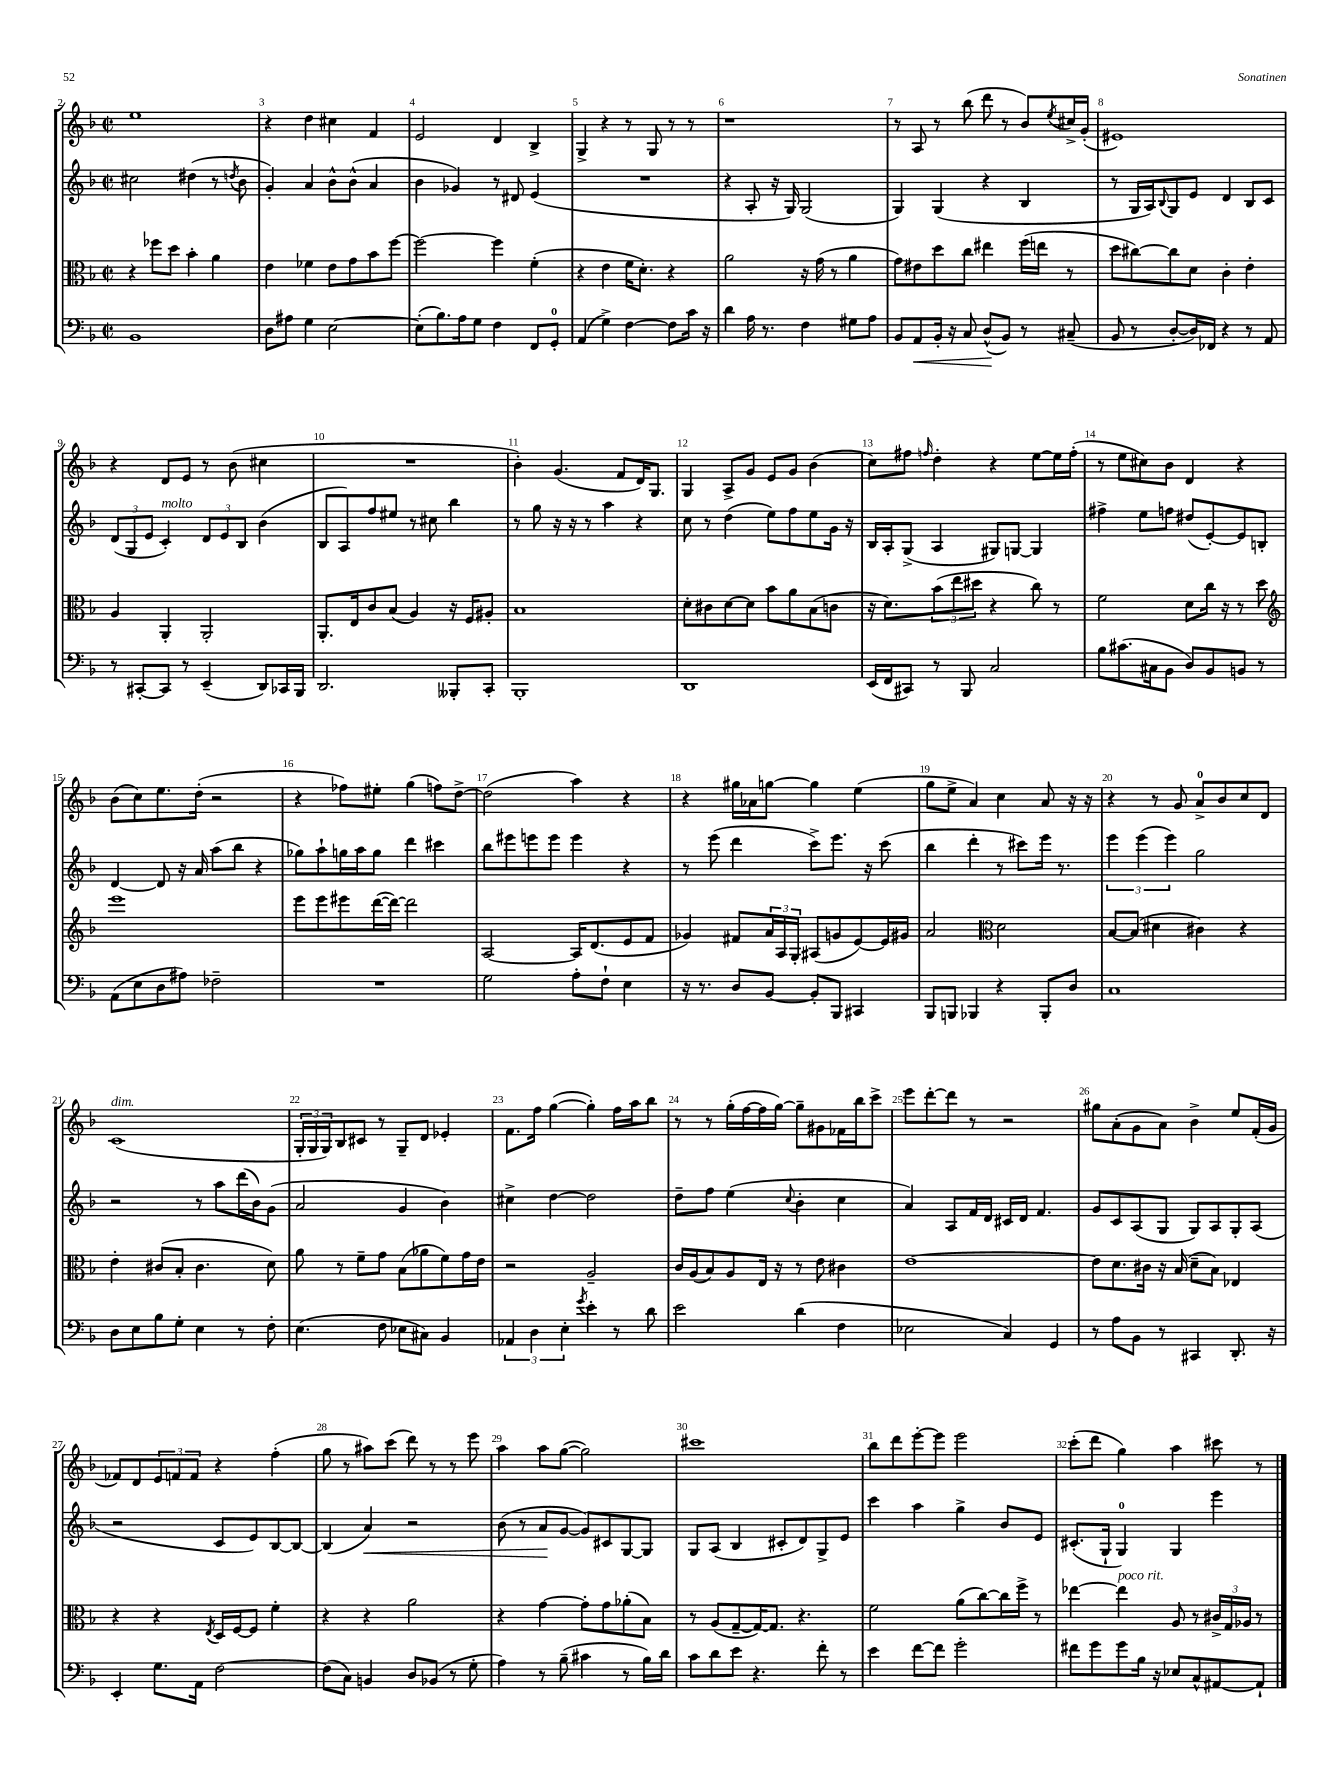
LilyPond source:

<<
\new StaffGroup <<
\new Staff = "s0" {
    \clef treble \key f \major \defaultTimeSignature \time 2/2
    e''1 |
    r4 d''4 cis''4 f'4 |
    e'2 d'4 bes4-> |
    g4-> r4 r8 g8 r8 r8 |
    r1 |
    r8 a8 r8 bes''8( d'''8 r8 bes'8) \acciaccatura { e''8 } cis''16-> g'16-.( |
    eis'1) |
    r4 d'8 e'8 r8 bes'8( cis''4 |
    R1 |
    bes'4-.) g'4.( f'8 d'16) g8. |
    g4 a8-> g'8 e'8 g'8 bes'4( |
    c''8) fis''8 \grace { f''16 } d''4-. r4 e''8~ e''16 f''16-.( |
    r8 e''8 cis''8) bes'8 d'4 r4 |
    bes'8( c''8) e''8. d''16-.( r2 |
    r4 fes''8) eis''8-. g''4( f''8) d''8~-> |
    d''2( a''4) r4 |
    r4 gis''16 aes'16 g''8~ g''4 e''4( |
    g''8 e''8-> a'4) c''4 a'8 r16 r16 |
    r4 r8 g'8 a'8-0-> bes'8 c''8 d'8 |
    c'1^\markup { \italic "dim." }( |
    \tuplet 3/2 { g16-. g16 g16) } bes8 cis'8 r8 g8-- d'8 ees'4-. |
    f'8. f''16 g''4~( g''4-.) f''16 a''16 bes''8 |
    r8 r8 g''16-.( f''16~ f''16 g''16~) g''8-- gis'8 fes'16 bes''16 c'''8-> |
    e'''8 d'''8~-. d'''8 r8 r2 |
    gis''8 a'8-.( g'8 a'8) bes'4-> e''8 f'16-.( g'16 |
    fes'8) d'8 \tuplet 3/2 { e'8 f'8 f'8 } r4 f''4-.( |
    g''8 r8 ais''8) c'''8( d'''8) r8 r8 e'''8 |
    a''4 a''8 g''8~( g''2) |
    cis'''1 |
    bes''8 d'''8 e'''8~-. e'''8 e'''2 |
    c'''8-.( d'''8 g''4) a''4 cis'''8 r8 \bar "|." |
}
\new Staff = "s1" {
    \clef treble \key f \major \defaultTimeSignature \time 2/2
    cis''2 dis''4( r8 \acciaccatura { d''8 } bes'8 |
    g'4-.) a'4 bes'8-^ bes'8-^( a'4 |
    bes'4 ges'4) r8 dis'8 e'4( |
    R1 |
    r4 a8-. r16 g16) g2( |
    g4) g4( r4 bes4 |
    r8 g16 a16) \appoggiatura { bes8 } g8 e'8 d'4 bes8 c'8 |
    \tuplet 3/2 { d'8( g8 e'8 } c'4-.^\markup { \italic "molto" }) \tuplet 3/2 { d'8 e'8 bes8 } bes'4( |
    bes8 a8) f''8 eis''8 r8 cis''8 bes''4 |
    r8 g''8 r16 r16 r8 a''4 r4 |
    c''8 r8 d''4( e''8) f''8 e''8 g'16 r16 |
    bes16 a16-. g8->( a4 gis8) g8~ g4 |
    fis''4-> e''8 f''8 dis''8( e'8~-.) e'8 b8-. |
    d'4~ d'8 r16 a'16 a''8( bes''8 r4 |
    ges''8) a''8-! g''16 a''16 g''8 d'''4 cis'''4 |
    bes''8 eis'''8 e'''8 e'''8 e'''4 r4 |
    r8 e'''8( d'''4 c'''8->) e'''8. r16 c'''8( |
    bes''4 d'''4-. r8 cis'''8) e'''16 r8. |
    \tuplet 3/2 { e'''4 e'''4( e'''4) } g''2 |
    r2 r8 a''8 d'''16( bes'16) g'8( |
    a'2 g'4 bes'4) |
    cis''4-> d''4~ d''2 |
    d''8-- f''8 e''4( \appoggiatura { c''8 } bes'4-. c''4 |
    a'4) a8 f'16 d'16 cis'16 d'16 f'4. |
    g'8 c'8 a8( g8 g8) a8 g8-. a8( |
    r2 c'8 e'8) bes8~ bes8~ |
    bes4( a'4\<) r2 |
    bes'8( r8 a'8\! g'8~ g'8) cis'8 g8~ g8 |
    g8 a8( bes4 cis'8-. d'8) g8-> e'8 |
    c'''4 a''4 g''4-> bes'8 e'8 |
    cis'8.-.( g16-! g4-0) g4 e'''4 \bar "|." |
}
\new Staff = "s2" {
    \clef alto \key f \major \defaultTimeSignature \time 2/2
    r4 fes''8 d''8 bes'4-. a'4 |
    e'4 fes'4 e'8 g'8 bes'8 f''8~ |
    f''2~ f''4 f'4-.( |
    r4 e'4 f'16 d'8.-.) r4 |
    a'2 r16 g'16( r8 a'4 |
    g'8) eis'8 d''8 c''8 eis''4 f''16( e''16 r8 |
    d''8 cis''8~) cis''8 d'8 c'4-. e'4-. |
    a4 a,4-. a,2-. |
    a,8.-. e16 c'8 bes8( a4) r16 f16 ais8-. |
    bes1 |
    d'8-. cis'8 d'8~ d'8 bes'8 a'8 bes8( c'8 |
    r16 d'8.) \tuplet 3/2 { bes'8( e''8 dis''8 } r4 c''8) r8 |
    f'2 d'8 c''16 r16 r8 d''8 |
    \clef treble e'''1 |
    e'''8 e'''8 eis'''8 d'''16~( d'''16~) d'''2 |
    a2~ a16 d'8.( e'8 f'8 |
    ges'4) fis'8 \tuplet 3/2 { a'16 a16 g16-. } ais8( g'8 e'8~) e'16 gis'16 |
    a'2 \clef alto d'2 |
    bes8~ bes8( dis'4 cis'4) r4 |
    e'4-. cis'8( bes8-. cis'4. d'8) |
    a'8 r8 f'8-- g'8 bes8( aes'8 f'8) g'16 e'16 |
    r2 a2-- |
    c'16 a16( bes8) a8 e16 r16 r8 e'8 cis'4 |
    e'1~ |
    e'8 d'8. cis'16 r16 bes16( d'8-- bes8) ees4 |
    r4 r4 \acciaccatura { e8 } d16 f16~ f8 f'4-. |
    r4 r4 a'2 |
    r4 g'4~ g'8-. g'8 aes'8-.( bes8) |
    r8 a8( g8~-- g16~) g8. r4. |
    f'2 a'8( c''8~) c''16 f''16-> r8 |
    ees''4~ ees''4^\markup { \italic "poco rit." } a8 r8 \tuplet 3/2 { cis'16-> g16 aes16 } r8 \bar "|." |
}
\new Staff = "s3" {
    \clef bass \key f \major \defaultTimeSignature \time 2/2
    bes,1 |
    d8 ais8 g4 e2~ |
    e8-.( bes8.) a16 g8 f4 f,8 g,8-0-. |
    a,4( g4->) f4~ f8 c'16 r16 |
    d'4 a16 r8. f4 gis8 a8 |
    bes,8 a,8\< bes,16-. r16 c8 d8-^\!( bes,8) r8 cis8--( |
    bes,8 r8 d8~-. d16) fes,16 r4 r8 a,8 |
    r8 cis,8~-. cis,8 r8 e,4--( d,8) ces,16 bes,,16 |
    d,2. beses,,8-. c,8-. |
    bes,,1-. |
    d,1 |
    e,16( f,16 cis,8) r8 bes,,8 c2 |
    bes8 cis'8.( cis16 bes,8 d8) bes,8 b,8 r8 |
    a,8( e8 d8 ais8) fes2-- |
    R1 |
    g2 a8-. f8-! e4 |
    r16 r8. d8 bes,8~ bes,8-. bes,,8 cis,4 |
    bes,,8 b,,8 bes,,4 r4 bes,,8-. d8 |
    c1 |
    d8 e8 bes8 g8-. e4 r8 f8-. |
    e4.( f8 ees8 cis8) bes,4 |
    \tuplet 3/2 { aes,4 d4 e4-. } \acciaccatura { g'8 } e'4-. r8 d'8 |
    e'2 d'4( f4 |
    ees2 c4) g,4 |
    r8 a8 bes,8 r8 cis,4 d,8.-. r16 |
    e,4-. g8. a,16 f2~ |
    f8( c8) b,4 d8 bes,8( r8 g8-. |
    a4) r8 bes8--( cis'4 r8 bes16) d'16 |
    c'8 d'8 e'8 r4. f'8-. r8 |
    e'4 f'8~ f'8 g'2-. |
    fis'8 g'8 g'8 bes16 r16 ees8 c8-^ ais,8~ ais,8-! \bar "|." |
}
>>
>>
\layout { \context { \Score currentBarNumber = #2 \override BarNumber.break-visibility = ##(#f #t #t) barNumberVisibility = #all-bar-numbers-visible } }
